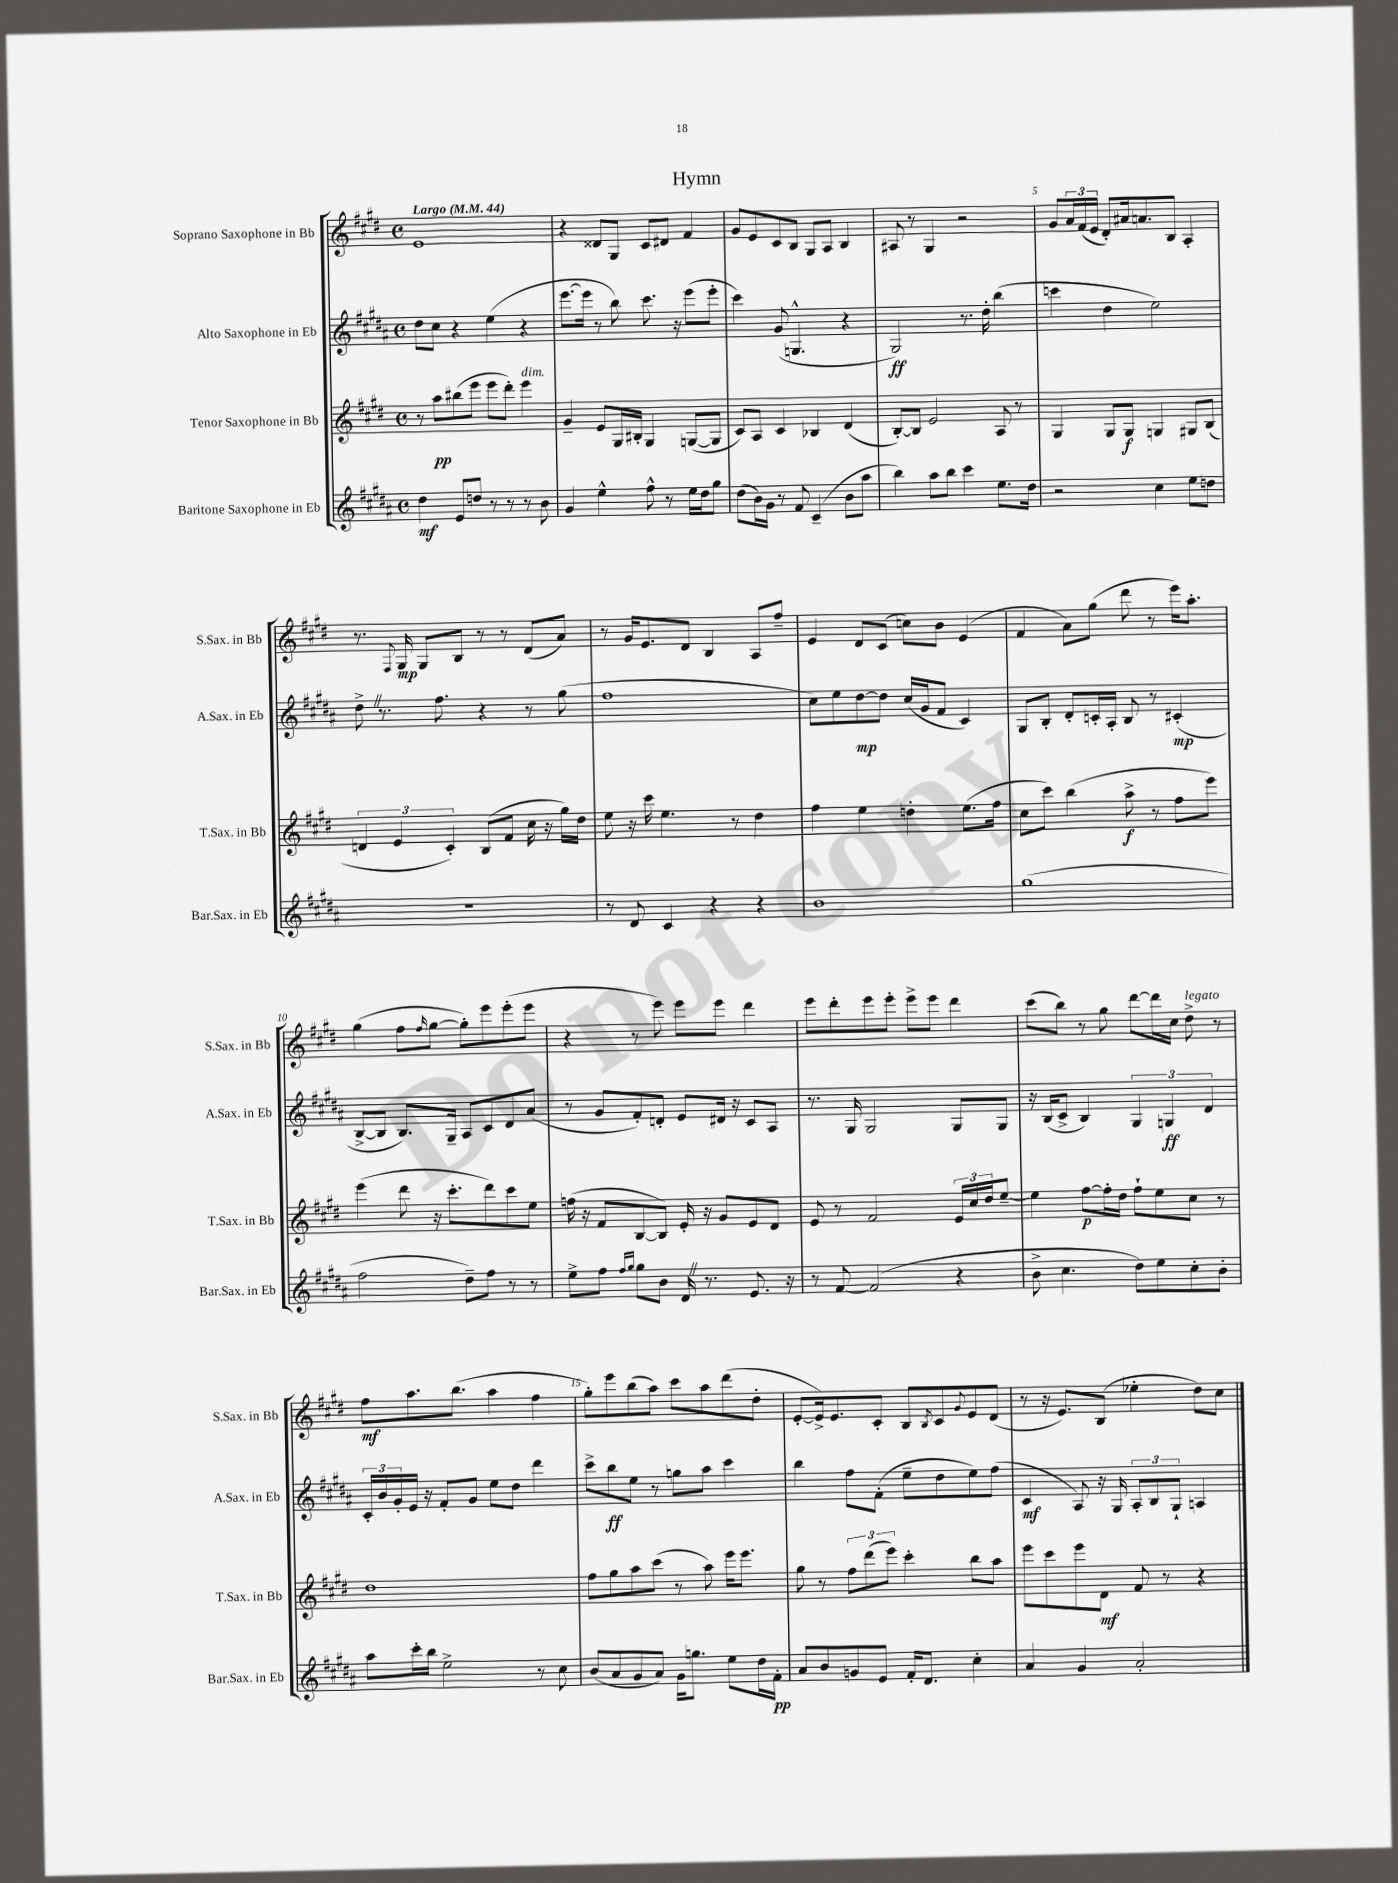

**kern	**kern	**kern	**kern
*staff4	*staff3	*staff2	*staff1
*clefG2	*clefG2	*clefG2	*clefG2
*k[f#c#g#d#a#]	*k[f#c#g#d#]	*k[f#c#g#d#a#]	*k[f#c#g#d#]
*M4/4	*M4/4	*M4/4	*M4/4
*met(c)	*met(c)	*met(c)	*met(c)
*MM44	*MM44	*MM44	*MM44
4dd#	8r	8dd#	1e
.	8aa	8cc#	.
8e	(8bb#	4r	.
8dd	8eee	.	.
8r	8eee	(4ee	.
8r	8ddd#')	.	.
8r	4eee	4r	.
8b	.	.	.
=	=	=	=
4g#	4g#~	[8.eee	4r
.	.	16eee]	.
4ee^^	8e	8r	8d##
.	16G#	8bb)	8G#
.	16B#'	.	.
8ff#^^	4G#	8.ccc#	8c#
8r	.	.	8d#
.	.	16r	.
16ee	([8G	(8eee	4f#
16dd#	.	.	.
8gg#	8G]	8eee'	.
=	=	=	=
(8dd#	8c#)	4ccc#)	8g#
16b)	8A	.	8e
16g#	.	.	.
8r	4c#	(8g#	8c#
8f#	.	4.G^^	8B
(4c#~	4B-	.	8G#
.	.	.	8A
8b	(4d#	4r	4B
8aa#	.	.	.
=	=	=	=
4bb)	[8B')	2G#)	8A#
.	8B]	.	8r
8aa#	2e	.	4G#
8bb	.	.	.
4ccc#	.	8.r	2r
.	.	16dd#'	.
8.ee	8A	(4bb	.
.	8r	.	.
16dd#	.	.	.
=	=	=	=
2r	4G#	4ccc	8g#
.	.	.	24a
.	.	.	(24f#
.	.	.	24e
.	8G#	4dd#	8d#')
.	8G#	.	16a#
.	.	.	8.a
4cc#	4G	2ee)	.
.	.	.	8B
8ee	8G#	.	4A'
8dd	(8B	.	.
=	=	=	=
1r	6d	8dd#^	8.r
.	.	8.r	.
.	6e	.	.
.	.	.	8qqF#
.	.	.	16G#
.	.	.	8G#
.	.	8.ff#	.
.	6c#')	.	.
.	.	.	8B
.	(8B	4r	8r
.	8f#	.	8r
.	16cc#	8r	(8d#
.	16r	.	.
.	16gg#)	(8gg#	8a)
.	16dd#	.	.
=	=	=	=
8r	8ee	1ff#	8r
8d#	16r	.	16g#
.	16ccc#	.	8.e
4c#	4.ee	.	.
.	.	.	8d#
4r	.	.	4B
.	8r	.	.
4r	4dd#	.	8A
.	.	.	8ff#~
=	=	=	=
1b	4ff#	8cc#)	4e
.	.	8ee	.
.	4ee	[8dd#	8d#
.	.	8dd#]	(8c#
.	4dd'	(16cc#	8cc)
.	.	16g#	.
.	.	8f#	8b
.	(8.ee	4c#)	(4e
.	16ff#	.	.
=	=	=	=
(1gg#	8cc#	8G#	4f#
.	8ccc#)	8B'	.
.	(4bb	8d#'	8a)
.	.	16c'	(8gg#
.	.	16A#'	.
.	8aa^	8B	8ddd#
.	8r	8r	8r
.	8ff#	(4c#'	16eee)
.	.	.	8.aa'
.	8eee)	.	.
=	=	=	=
2ff#	(4eee	[8B^	(4gg#
.	.	8B]	.
.	8ddd#	8.B)	8ff#
.	.	.	16qqff#
.	16r	.	[8gg#
.	8.ccc#'	16G#~	.
8dd#~)	.	8A#	8gg#'])
8ff#	8ddd#)	8c#	8eee
8r	8ccc#	8d#	(8eee'
8r	8ee	(8a#	8eee
=	=	=	=
8ee^	(16ff	8r	4r
.	16r	.	.
8ff#	8f#	8g#	.
16qqff#	.	.	.
16qqgg#	.	.	.
8gg#	[8B	8f#')	8r
8b	8B])	8d'	8eee)
16d#	16e'	8e	8eee
8.r	16r	.	.
.	8g#	16d#	8eee
.	.	16r	.
8.e	8e	8c#	4ddd#
.	8d#	8A#	.
16r	.	.	.
=	=	=	=
8r	8e	8.r	8eee
[8f#	8r	.	8ddd#'
.	.	16G#	.
(2f#]	2f#	2G#	8eee
.	.	.	8eee'
.	.	.	8eee^
.	.	.	8eee
4r	24e	8G#	4ddd#
.	24cc#	.	.
.	24dd#	.	.
.	[8ee~	8G#	.
=	=	=	=
8b^	4ee]	16r	(8ccc#
.	.	(16B	.
4.cc#	.	8c#^	8bb)
.	[8ff#	4B)	8r
.	16ff#']	.	8gg#
.	16dd#	.	.
8dd#)	8ff#`	6G#	[8ddd#
8ee	8ee	.	16ddd#]
.	.	6G	.
.	.	.	16cc#
8cc#'	8cc#	.	8dd#^
.	.	6d#	.
8b'	8r	.	8r
=	=	=	=
8aa#	1dd#	24c#'	8ff#
.	.	24b	.
.	.	24g#'	.
16ccc#'	.	16e	8.aa
16bb	.	16r	.
2ee^	.	8f#'	.
.	.	.	(8.bb
.	.	8g#	.
.	.	8ee	4aa
.	.	8dd#	.
8r	.	4ddd#	4ff#
8cc#	.	.	.
=	=	=	=
(8b	8ff#	8ccc#^	8gg#')
8a#	8gg#	8bb	8eee
8g#	8aa	8ee	(8bb
8a#)	(8ccc#	8r	8aa)
16g#	8r	8gg	8ccc#
8.gg	.	.	.
.	8aa)	8aa#	8aa
8ee	16eee	4ccc#	(8ddd#
.	8.eee	.	.
16dd#	.	.	8dd#'
16f#'	.	.	.
=	=	=	=
8a#	8gg#	4bb	[8e'
8b	8r	.	16e^])
.	.	.	8.e
8g	12ff#	8ff#	.
.	(12ddd#	.	.
8e	.	(8f#'	8c#'
.	12eee)	.	.
16f#'	4ccc#'	8ee~	8B
8.d#	.	.	.
.	.	.	8qB
.	.	8dd#	8c#
.	.	.	8qqg#
4cc#'	8bb	8ee)	8e
.	8aa	(8ff#	(8d#
=	=	=	=
4a#	8eee	4c#	8r
.	8ccc#	.	16r
.	.	.	8.e)
4g#	8eee	8A#)	.
.	8d#	16r	(8B
.	.	16G#	.
2a#'	8f#	12A#'	4ee-'
.	.	12B	.
.	8r	.	.
.	.	12G#`	.
.	4r	4A	8dd#)
.	.	.	8cc#
==	==	==	==
*-	*-	*-	*-
